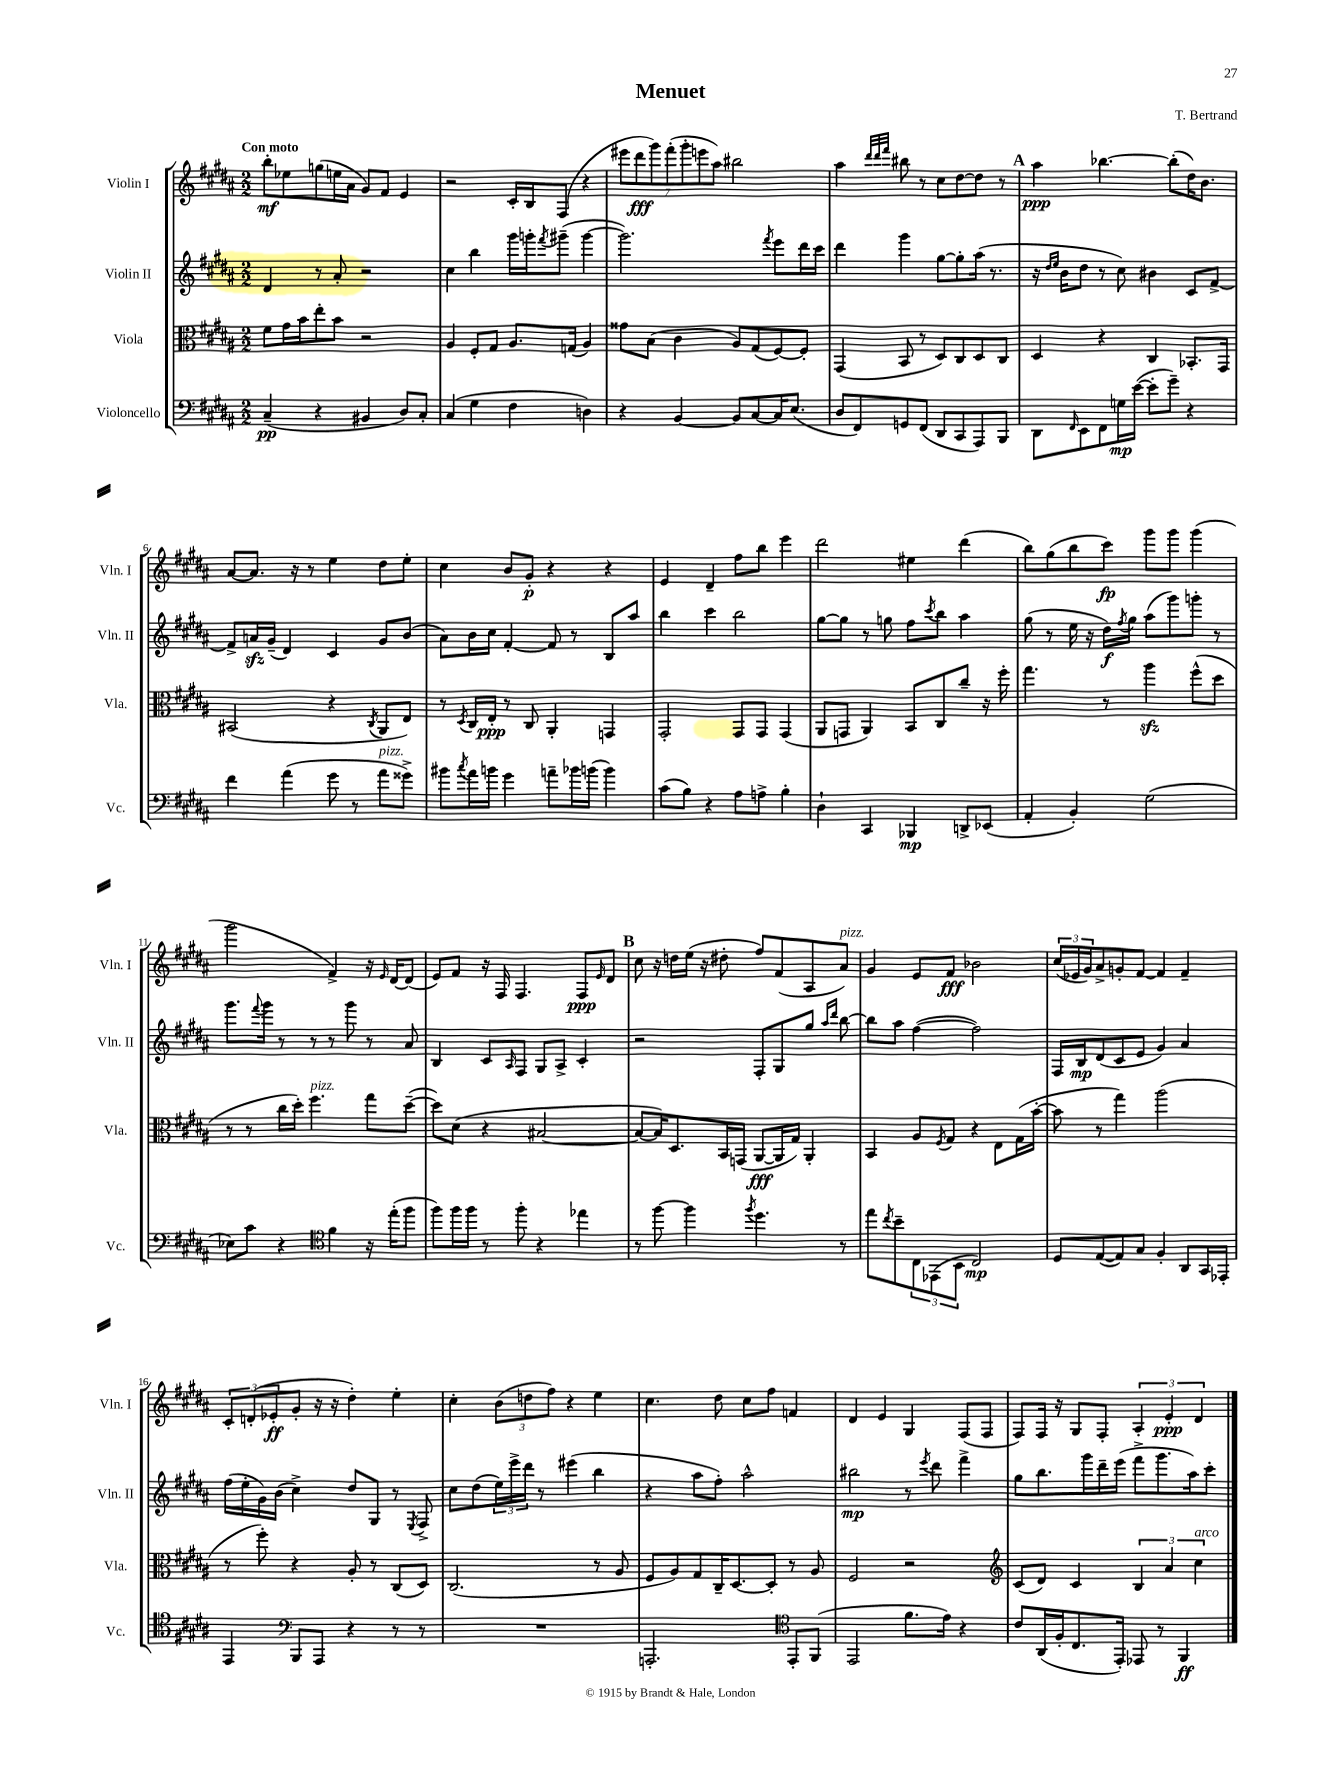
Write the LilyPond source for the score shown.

\header { title = "Menuet" composer = "T. Bertrand" }
<<
\new StaffGroup <<
\new Staff = "s0" \with { instrumentName = "Violin I" shortInstrumentName = "Vln. I" } {
    \clef treble \key b \major \numericTimeSignature \time 2/2 \tempo "Con moto"
    b''8-.\mf ees''8 g''8( e''16 ais'16 gis'8) fis'8 e'4 |
    r2 cis'16-. b16 fis8( r4 |
    \tuplet 7/4 { eis'''8 dis'''8\fff gis'''8) fis'''8-.( gis'''8-. e'''8 ais''8) } bis''2 |
    ais''4 \grace { dis'''32 dis'''32 fis'''32 } bis''8 r8 cis''8 dis''8~ dis''8 r8 |
    \mark \markup { \bold "A" } ais''4\ppp bes''4.~ bes''8-.( dis''16) b'8. |
    ais'8~ ais'8. r16 r8 e''4 dis''8 e''8-. |
    cis''4 b'8 gis'8-.\p r4 r4 |
    e'4 dis'4-- fis''8 b''8 e'''4 |
    dis'''2 eis''4 dis'''4( |
    b''8) gis''8( b''8 cis'''8\fp) gis'''8 gis'''8 gis'''4( |
    gis'''2 fis'4->) r16 \grace { e'16 } dis'16~ dis'8( |
    e'8) fis'8 r16 fis16 fis4. fis8\ppp \grace { e'16 } dis'8 |
    \mark \markup { \bold "B" } cis''8 r16 d''16 e''16( r16 dis''8-. fis''8) fis'8( ais8 ais'8^\markup { \italic "pizz." }) |
    gis'4 e'8 fis'8\fff bes'2 |
    \tuplet 3/2 { cis''16( ees'16 gis'16) } ais'8-> g'8-. fis'8~ fis'4 fis'4-- |
    \tuplet 3/2 { cis'8-. d'8-.( ees'8-.\ff } gis'8-. r16 r16 dis''4-.) e''4-. |
    cis''4-. \tuplet 3/2 { b'8( d''8 fis''8) } r4 e''4 |
    cis''4. dis''8 cis''8 fis''8 f'4 |
    dis'4 e'4 gis4 fis8( fis8 |
    fis8) fis16 r16 gis8 fis8-. \tuplet 3/2 { ais4-. e'4-.\ppp dis'4 } \bar "|." |
}
\new Staff = "s1" \with { instrumentName = "Violin II" shortInstrumentName = "Vln. II" } {
    \clef treble \key b \major \numericTimeSignature \time 2/2
    dis'4 r8 ais'8-. r2 |
    cis''4 b''4 gis'''16 g'''16-. \acciaccatura { fis'''8 } gis'''8--( gis'''4~ |
    gis'''2.) \acciaccatura { fis'''8 } e'''8 dis'''16 cis'''16 |
    dis'''4 gis'''4 gis''8~ gis''8-. ais''16( r8. |
    \mark \markup { \bold "A" } r16 \grace { dis''16 e''16 } b'16 dis''8 r8 cis''8) bis'4 cis'8 fis'8~-> |
    fis'8-> a'16\sfz gis'16--( dis'4) cis'4 gis'8 b'8( |
    ais'8) b'16 cis''16 fis'4~-. fis'8 r8 b8 ais''8 |
    b''4 cis'''4 b''2 |
    gis''8~ gis''8 r8 g''8 fis''8 \acciaccatura { cis'''8 } b''8 ais''4 |
    gis''8( r8 e''16 r16 dis''16\f) \acciaccatura { fis''8 } gis''16 ais''8( gis'''8) g'''8-. r8 |
    gis'''8. \appoggiatura { fis'''8 } gis'''16 r8 r8 r8 gis'''8 r8 ais'8 |
    b4 cis'8 \grace { ais16 } fis8 gis8 ais8-> cis'4-. |
    \mark \markup { \bold "B" } r2 fis8-. gis8 gis''8 \grace { ais''16 dis'''16 } b''8~ |
    b''8 ais''8 fis''4~( fis''2) |
    fis16 b16\mp dis'8( cis'8 e'8 gis'4) ais'4 |
    fis''16( e''16-. gis'16) b'16( cis''4->) dis''8 gis8 r8 \acciaccatura { e8 } fis8-> |
    cis''8 dis''8( \tuplet 3/2 { e''16) e'''16-> dis'''16 } r8 eis'''4( b''4 |
    r4 ais''8 fis''8-.) ais''2-^ |
    bis''2\mp r8 \acciaccatura { e'''8 } dis'''8 fis'''4-> |
    gis''8 b''8. gis'''16 dis'''16-- e'''16( fis'''8-> gis'''8. ais''16) cis'''8-. \bar "|." |
}
\new Staff = "s2" \with { instrumentName = "Viola" shortInstrumentName = "Vla." } {
    \clef alto \key b \major \numericTimeSignature \time 2/2
    fis'8 gis'16 b'16 e''8-. b'8 r2 |
    ais4 fis8-. gis8 ais8. g16( ais4) |
    gisis'8 b8( cis'4 ais8) gis8( fis8~) fis8-. |
    gis,4( b,8 r8 dis8) cis8 dis8 cis8 |
    \mark \markup { \bold "A" } dis4 r4 cis4 bes,8.-. gis,16 |
    bis,2( r4 \acciaccatura { cis8 } ais,8 e8) |
    r8 \acciaccatura { dis8 } cis16 e16-.\ppp r8 cis8 ais,4-. g,4 |
    gis,2-. gis,8 gis,8 gis,4( |
    ais,8 g,8 ais,4) b,8 cis8 cis''8-- r16 fis''16-. |
    gis''4. r8 ais''4\sfz fis''8-^( dis''8 |
    r8 r8 cis''16 dis''16-.) fis''4.^\markup { \italic "pizz." } gis''8 dis''8~--( |
    dis''8) dis'8( r4 bis2~ |
    \mark \markup { \bold "B" } bis8~ bis16) dis8. b,16 g,16( ais,8~\fff ais,16 gis16) ais,4-. |
    b,4 ais8 \acciaccatura { fis8 } gis8 r4 e8 gis16( b'16~-. |
    b'8 r8 gis''4) ais''2( |
    r8 fis''8-.) r4 ais8-. r8 cis8( dis8) |
    cis2.( r8 ais8 |
    fis8 ais8) gis8 cis16-- dis8.~ dis8-. r8 ais8 |
    fis2 r2 |
    \clef treble cis'8( dis'8) cis'4 \tuplet 3/2 { b4 ais'4 cis''4^\markup { \italic "arco" } } \bar "|." |
}
\new Staff = "s3" \with { instrumentName = "Violoncello" shortInstrumentName = "Vc." } {
    \clef bass \key b \major \numericTimeSignature \time 2/2
    cis4--\pp( r4 bis,4 dis8) cis8-. |
    cis4( gis4 fis4 d4) |
    r4 b,4~ b,8 cis8~ cis16 e8.( |
    dis8 fis,8) g,8 fis,8( dis,8 cis,8 ais,,8) b,,8 |
    \mark \markup { \bold "A" } dis,8 \grace { fis,16 } e,8 fis,8 g16\mp e'16~( e'8-. gis'8--) r4 |
    fis'4 ais'4( gis'8 r8 ais'8^\markup { \italic "pizz." } gisis'8->) |
    bis'8 \acciaccatura { cis''8 } ais'16 b'16 gis'4 a'8-- bes'16 b'16( b'4) |
    cis'8( b8) r4 ais8 a8-> b4-. |
    dis4-! cis,4 bes,,4\mp d,8-> ees,8( |
    ais,4-. b,4-.) gis2( |
    ees8) cis'8 r4 \clef tenor fis'4 r16 e''16-.( fis''8 |
    fis''8) fis''16 fis''16 r8 fis''8-. r4 ees''4 |
    \mark \markup { \bold "B" } r8 fis''8~ fis''4 \acciaccatura { fis''8 } dis''4. r8 |
    e''8 \acciaccatura { cis''8 } b'8-- \tuplet 3/2 { cis8 ees,8( b,8 } cis2\mp) |
    dis8 e8~( e8) gis8 fis4-. ais,8 gis,16 ees,16-. |
    e,4 \clef bass b,,8 ais,,8 r4 r8 r8 |
    R1 |
    a,,2.-. \clef tenor e,8-. fis,8( |
    e,2 fis'8. e'16) r4 |
    cis'8 ais,16( fis16-. cis8. e,16-.) ees,8 r8 fis,4\ff \bar "|." |
}
>>
>>
